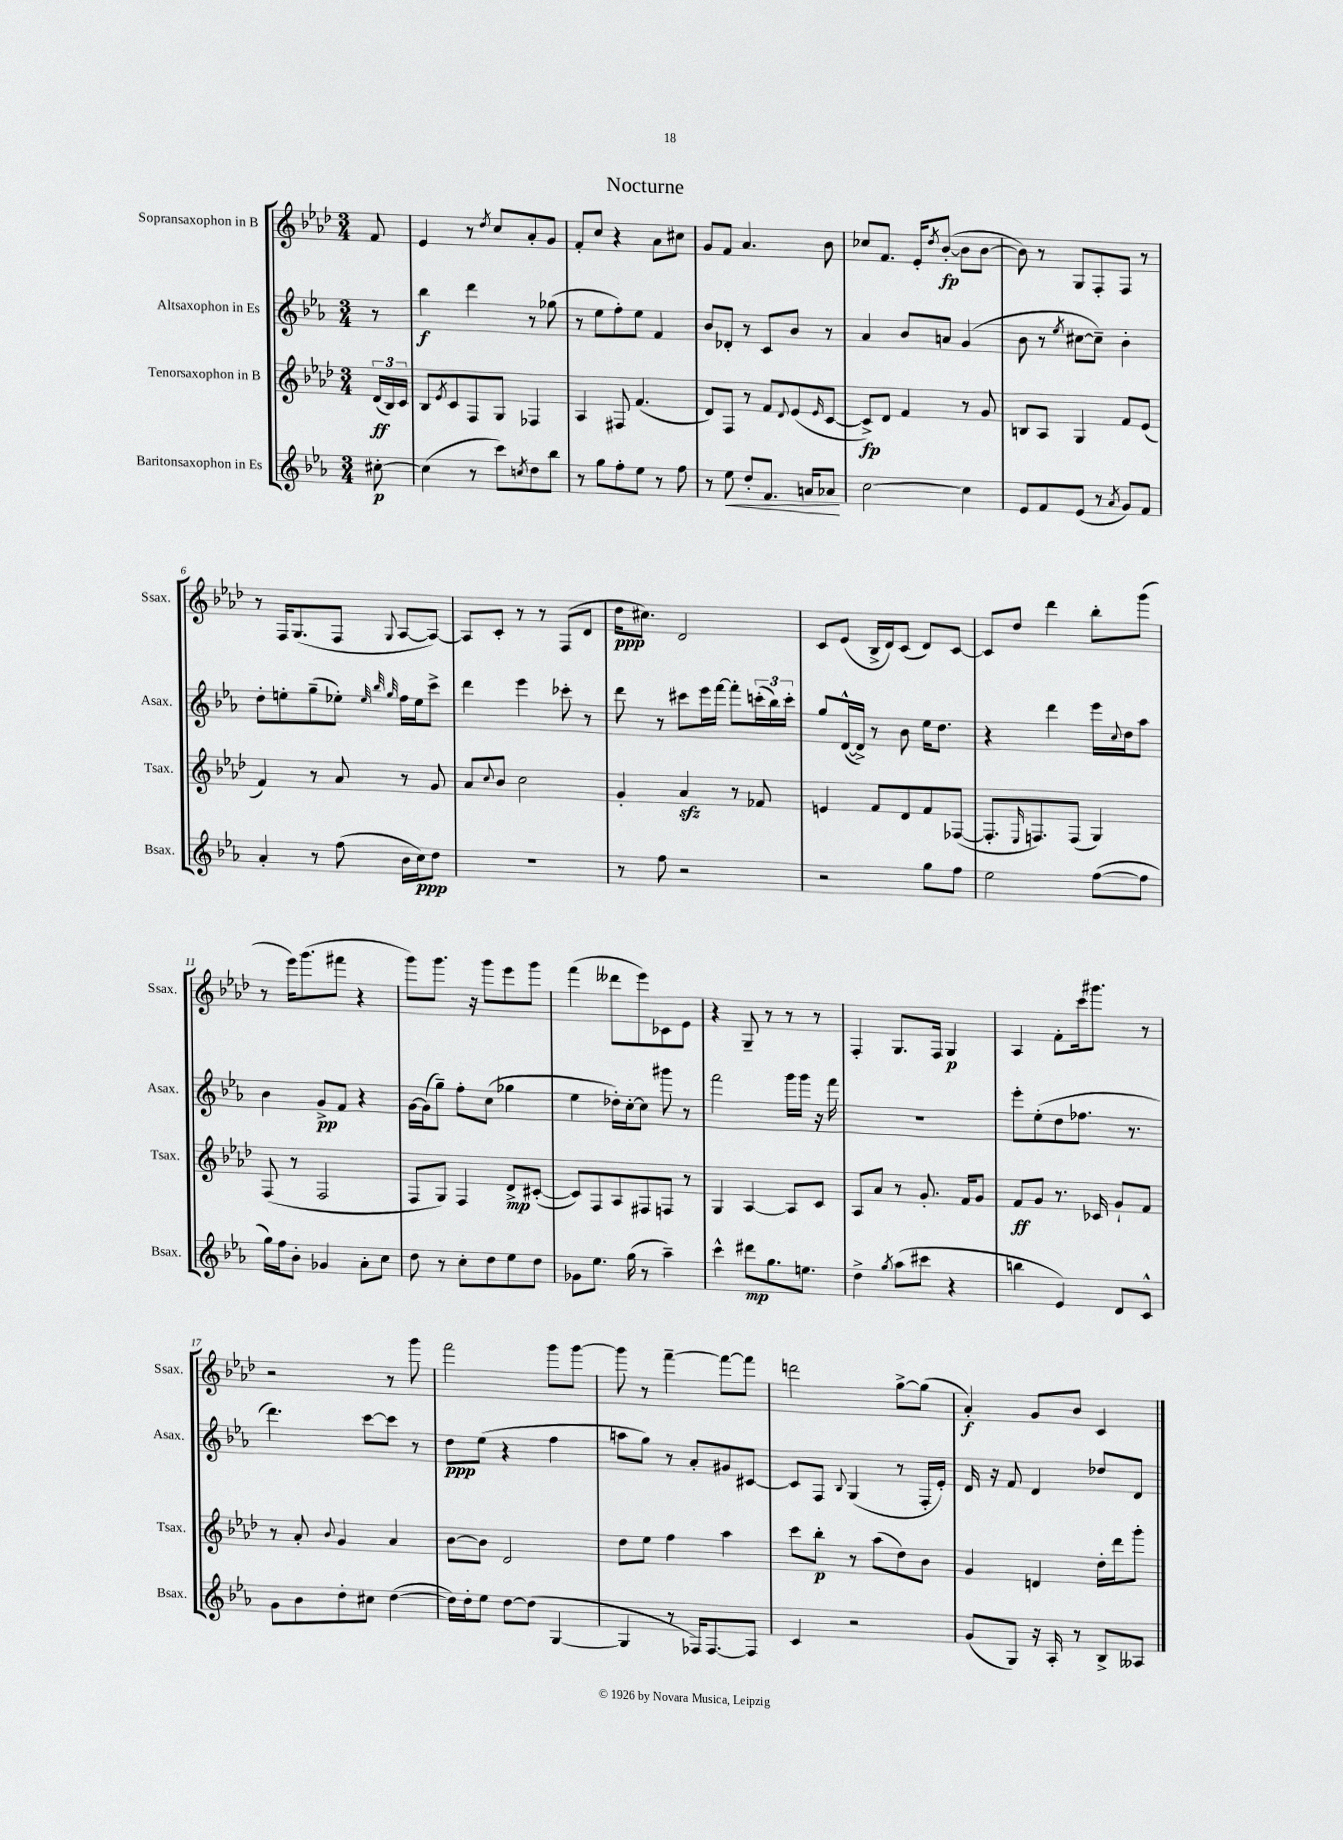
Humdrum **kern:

**kern	**dynam	**kern	**dynam	**kern	**dynam	**kern	**dynam
*part4	*part4	*part3	*part3	*part2	*part2	*part1	*part1
*staff4	*staff4	*staff3	*staff3	*staff2	*staff2	*staff1	*staff1
*I"Baritonsaxophon in Es	*	*I"Tenorsaxophon in B	*	*I"Altsaxophon in Es	*	*I"Sopransaxophon in B	*
*I'Bsax.	*	*I'Tsax.	*	*I'Asax.	*	*I'Ssax.	*
*clefG2	*	*clefG2	*	*clefG2	*	*clefG2	*
*k[b-e-a-]	*	*k[b-e-a-d-]	*	*k[b-e-a-]	*	*k[b-e-a-d-]	*
*M3/4	*	*M3/4	*	*M3/4	*	*M3/4	*
=	=	=	=	=	=	=	=
[8cc#X'\	p	(24d-/LL	ff	8r	.	8f/	.
.	.	24B-/)	.	.	.	.	.
.	.	24c/JJ	.	.	.	.	.
=1	=1	=1	=1	=1	=1	=1	=1
(4cc#\]	.	8B-/L	.	4bb-\	f	4e-/	.
.	.	8qe-/	.	.	.	.	.
.	.	8c/	.	.	.	.	.
8r	.	8F/	.	4ddd\	.	8r	.
.	.	.	.	.	.	8qdd-/	.
8ccc\L)	.	8G/J	.	.	.	8cc/L	.
8qccn/	.	.	.	.	.	.	.
8dd\	.	4F-X/	.	8r	.	8a-'/	.
8bb-\J	.	.	.	(8gg-X\	.	8g/J	.
=2	=2	=2	=2	=2	=2	=2	=2
8r	.	4A-/	.	8r	.	8f'/L	.
8gg\L	.	.	.	8ee-\L	.	8cc/J	.
8ff'\	.	8F#X/	.	8ff'\)	.	4r	.
8ee-\J	.	(4.f/	.	8ee-\J	.	.	.
8r	.	.	.	4f/	.	8a-\L	.
8ff\	.	.	.	.	.	8cc#X\J	.
=3	=3	=3	=3	=3	=3	=3	=3
8r	.	8d-/L)	.	8b-/L	.	8g/L	.
!	!LO:HP:b	!	!	!	!	!	!
8ee-\	<	8F/J	.	8d-X'/J	.	8f/J	.
8dd'/L	.	8r	.	8r	.	4.a-/	.
8.f/J	.	8f/L	.	8c/L	.	.	.
.	.	8qqd-/	.	.	.	.	.
.	.	(8e-/	.	8b-/J	.	.	.
16an/KL	.	.	.	.	.	.	.
.	.	16qqe-/	.	.	.	.	.
8a-X/J	.	[8c/J	.	8r	.	8b-\	.
.	[	.	.	.	.	.	.
=4	=4	=4	=4	=4	=4	=4	=4
[2cc\	.	8c^/L])	fp	4a-/	.	8cc-X/L	.
.	.	8d-/J	.	.	.	8.f/J	.
.	.	4f/	.	8b-/L	.	.	.
.	.	.	.	.	.	16e-'/KL	.
.	.	.	.	.	.	8qdd-/	.
.	.	.	.	8an/J	.	([8b-'/J	fp
4cc\]	.	8r	.	(4g/	.	8b-\L]	.
.	.	8g/	.	.	.	[8b-\J	.
=5	=5	=5	=5	=5	=5	=5	=5
8e-/L	.	8Bn/L	.	8b-\	.	8b-\])	.
8f/	.	8A-/J	.	8r	.	8r	.
.	.	.	.	8qee-/	.	.	.
(8e-/J	.	4G/	.	[8cc#X\L	.	8G/L	.
8r	.	.	.	8cc#~\J])	.	8F'/	.
8qa-/	.	.	.	.	.	.	.
8g/L)	.	8f/L	.	4b-'\	.	8F/J	.
8f/J	.	(8e-/J	.	.	.	8r	.
!!LO:LB:g=z
=6	=6	=6	=6	=6	=6	=6	=6
4a-'/	.	4f/)	.	8dd'\L	.	8r	.
.	.	.	.	8een'\	.	16F/KL	.
.	.	.	.	.	.	(8.G/	.
8r	.	8r	.	(8gg~\	.	.	.
(8ff\	.	8a-/	.	8ee-X'\J)	.	8F/J	.
.	.	.	.	32qqee-/	.	.	.
.	.	.	.	32qqbb-/	.	.	.
.	.	.	.	32qqgg/	.	8qqG/	.
16b-\LL	.	8r	.	16ff\LL	.	[8A-/L	.
16cc\J)	ppp	.	.	16ee-\J	.	.	.
8dd\J	.	8g/	.	8ccc^\J	.	8A-/J_)	.
=7	=7	=7	=7	=7	=7	=7	=7
2.r	.	8a-/L	.	4ddd\	.	8A-/L]	.
.	.	8qqcc/	.	.	.	.	.
.	.	8b-/J	.	.	.	8c'/J	.
.	.	2cc\	.	4eee-\	.	8r	.
.	.	.	.	.	.	8r	.
.	.	.	.	8ccc-X'\	.	(8F/L	.
.	.	.	.	8r	.	8d-/J	.
=8	=8	=8	=8	=8	=8	=8	=8
8r	.	4g'/	.	8ddd\	.	16dd-\KL	ppp
.	.	.	.	.	.	8.cc#X\J)	.
8ff\	.	.	.	8r	.	.	.
2r	.	4a-zz/	.	8ccc#X\L	.	2d-/	.
.	.	.	.	16eee-\L	.	.	.
.	.	.	.	[16fff\JJ	.	.	.
.	.	8r	.	8fff'\L]	.	.	.
.	.	8f-X/	.	(24cccn'\L	.	.	.
.	.	.	.	24bb-\)	.	.	.
.	.	.	.	24ccc'\JJ	.	.	.
=9	=9	=9	=9	=9	=9	=9	=9
2r	.	4en/	.	8gg/L	.	8c/L	.
.	.	.	.	([16d^^/L	.	(8e-/J	.
.	.	.	.	16d^/JJ])	.	.	.
.	.	8f/L	.	8r	.	16B-^/LL	.
.	.	.	.	.	.	16d-/J)	.
.	.	8d-/	.	8b-\	.	(8c/J	.
8gg\L	.	8f/	.	16ee-\KL	.	8d-/L)	.
.	.	.	.	8.dd\J	.	.	.
8ff\J	.	([8F-X/J	.	.	.	[8c/J	.
=10	=10	=10	=10	=10	=10	=10	=10
2ee-\	.	8.F-'/L]	.	4r	.	8c/L]	.
.	.	.	.	.	.	8dd-/J	.
.	.	16qqE-/	.	.	.	.	.
.	.	8.Fn/)	.	.	.	.	.
.	.	.	.	4ddd\	.	4ddd-\	.
.	.	(8F/J	.	.	.	.	.
([8ff\L	.	4G/)	.	16eee-\LL	.	8bb-'\L	.
.	.	.	.	8qqcc/	.	.	.
.	.	.	.	16dd\J	.	.	.
8ff\J]	.	.	.	8aa-\J	.	(8ggg\J	.
!!LO:LB:g=z
=11	=11	=11	=11	=11	=11	=11	=11
16gg\LL)	.	(8F/	.	4b-\	.	8r	.
16ff\J	.	.	.	.	.	.	.
8b-'\J	.	8r	.	.	.	16eee-\KL)	.
.	.	.	.	.	.	(8.ggg\	.
4g-X/	.	2F/	.	8g^/L	pp	.	.
.	.	.	.	8f/J	.	8fff#X\J	.
8a-'\L	.	.	.	4r	.	4r	.
8cc\J	.	.	.	.	.	.	.
=12	=12	=12	=12	=12	=12	=12	=12
8dd\	.	8F/L	.	[16g\LL	.	8ggg\L)	.
.	.	.	.	(16g\J]	.	.	.
8r	.	8G/J)	.	8gg~\J)	.	8.ggg\J	.
8cc'\L	.	4F/	.	8ff'\L	.	.	.
.	.	.	.	.	.	16r	.
8dd\	.	.	.	(8cc\J	.	8ggg\L	.
8ee-\	.	8d-^/L	mp	4gg-X\	.	8eee-\	.
8dd\J	.	([8c#X'/J	.	.	.	8ggg\J	.
=13	=13	=13	=13	=13	=13	=13	=13
8g-X\L	.	8c#/L])	.	4ee-\	.	(4fff\	.
8.ee-\J	.	8F/	.	.	.	.	.
.	.	8A-/	.	16dd-X'\LL)	.	8ddd--X\L	.
(16gg\	.	.	.	[16cc'\J	.	.	.
8r	.	8F#X/	.	8cc\J]	.	8eee-\)	.
4aa-~\)	.	8Fn/J	.	8ggg#X\	.	8c-X\	.
.	.	8r	.	8r	.	8e-\J	.
=14	=14	=14	=14	=14	=14	=14	=14
4ccc^^\	.	4G/	.	2fff\	.	4r	.
8ddd#X\L	mp	[4A-/	.	.	.	8G~/	.
8.gg\	.	.	.	.	.	8r	.
.	.	8A-/L]	.	16ggg\LL	.	8r	.
8.een\J	.	.	.	16ggg\JJ	.	.	.
.	.	8c/J	.	16r	.	8r	.
.	.	.	.	16fff\	.	.	.
=15	=15	=15	=15	=15	=15	=15	=15
4dd^\	.	8A-/L	.	2.r	.	4F'/	.
.	.	8a-/J	.	.	.	.	.
8qgg/	.	.	.	.	.	.	.
(8aa-\L	.	8r	.	.	.	8.G/L	.
8ccc#X\J	.	8.g'/	.	.	.	.	.
.	.	.	.	.	.	16F/Jk	.
4r	.	.	.	.	.	4G/	p
.	.	16f/KL	.	.	.	.	.
.	.	8g/J	.	.	.	.	.
=16	=16	=16	=16	=16	=16	=16	=16
4bbn\	.	8f/L	ff	8eee-'\L	.	4A-/	.
.	.	8g/J	.	(8ee-'\	.	.	.
4e-/)	.	8.r	.	8dd\	.	8f'\L	.
.	.	.	.	8.ff-X\J	.	16ccc\k	.
.	.	16c-X/	.	.	.	8.ggg#X\J	.
8d/L	.	8g`/L	.	.	.	.	.
.	.	.	.	8.r	.	.	.
8c^^/J	.	8f/J	.	.	.	8r	.
!!LO:LB:g=z
=17	=17	=17	=17	=17	=17	=17	=17
8g\L	.	8r	.	4.ddd\)	.	2r	.
8b-\	.	8a-'/	.	.	.	.	.
.	.	8qqb-/	.	.	.	.	.
8dd'\	.	4g/	.	.	.	.	.
8cc#X\J	.	.	.	[8ccc\L	.	.	.
([4dd\	.	4a-/	.	8ccc\J]	.	8r	.
.	.	.	.	8r	.	8ggg\	.
=18	=18	=18	=18	=18	=18	=18	=18
16dd\LL])	.	[8b-\L	.	8dd\L	ppp	2fff\	.
16dd'\J	.	.	.	.	.	.	.
8ee-\J	.	8b-\J]	.	(8ee-\J	.	.	.
[8dd\L	.	2d-/	.	4r	.	.	.
(8dd\J]	.	.	.	.	.	.	.
[4G/	.	.	.	4ff\	.	8ggg\L	.
.	.	.	.	.	.	[8ggg\J	.
=19	=19	=19	=19	=19	=19	=19	=19
4G/]	.	8dd-\L	.	8aan\L	.	8ggg\]	.
.	.	8ee-\J	.	8gg\J)	.	8r	.
8r	.	4ff\	.	8r	.	[4fff~\	.
16F-X/KL)	.	.	.	8a-'/L	.	.	.
[8.F-/	.	.	.	.	.	.	.
.	.	4aa-\	.	8g#X/	.	8fff\L_	.
8F-/J]	.	.	.	[8c#X/J	.	8fff\J]	.
=20	=20	=20	=20	=20	=20	=20	=20
4c/	.	8ccc\L	.	8c#/L]	.	2dddn\	.
.	.	8bb-'\J	p	8F/J	.	.	.
.	.	.	.	8qqB-/	.	.	.
2r	.	8r	.	(4G/	.	.	.
.	.	(8aa-\L	.	.	.	.	.
.	.	8dd-\)	.	8r	.	[8gg^\L	.
.	.	8b-\J	.	16F'/LL	.	(8gg\J]	.
.	.	.	.	16e-'/JJ)	.	.	.
=21	=21	=21	=21	=21	=21	=21	=21
(8g/L	.	4g/	.	16d/	.	4a-'/)	f
.	.	.	.	16r	.	.	.
8G/J)	.	.	.	8f/	.	.	.
16r	.	4dn/	.	4d/	.	8g/L	.
16A-'/	.	.	.	.	.	.	.
8r	.	.	.	.	.	8b-/J	.
8B-^/L	.	16dd-'\LL	.	8dd-X/L	.	4c/	.
.	.	16ddd-\J	.	.	.	.	.
8A--X/J	.	8ggg'\J	.	8d/J	.	.	.
==	==	==	==	==	==	==	==
*-	*-	*-	*-	*-	*-	*-	*-
